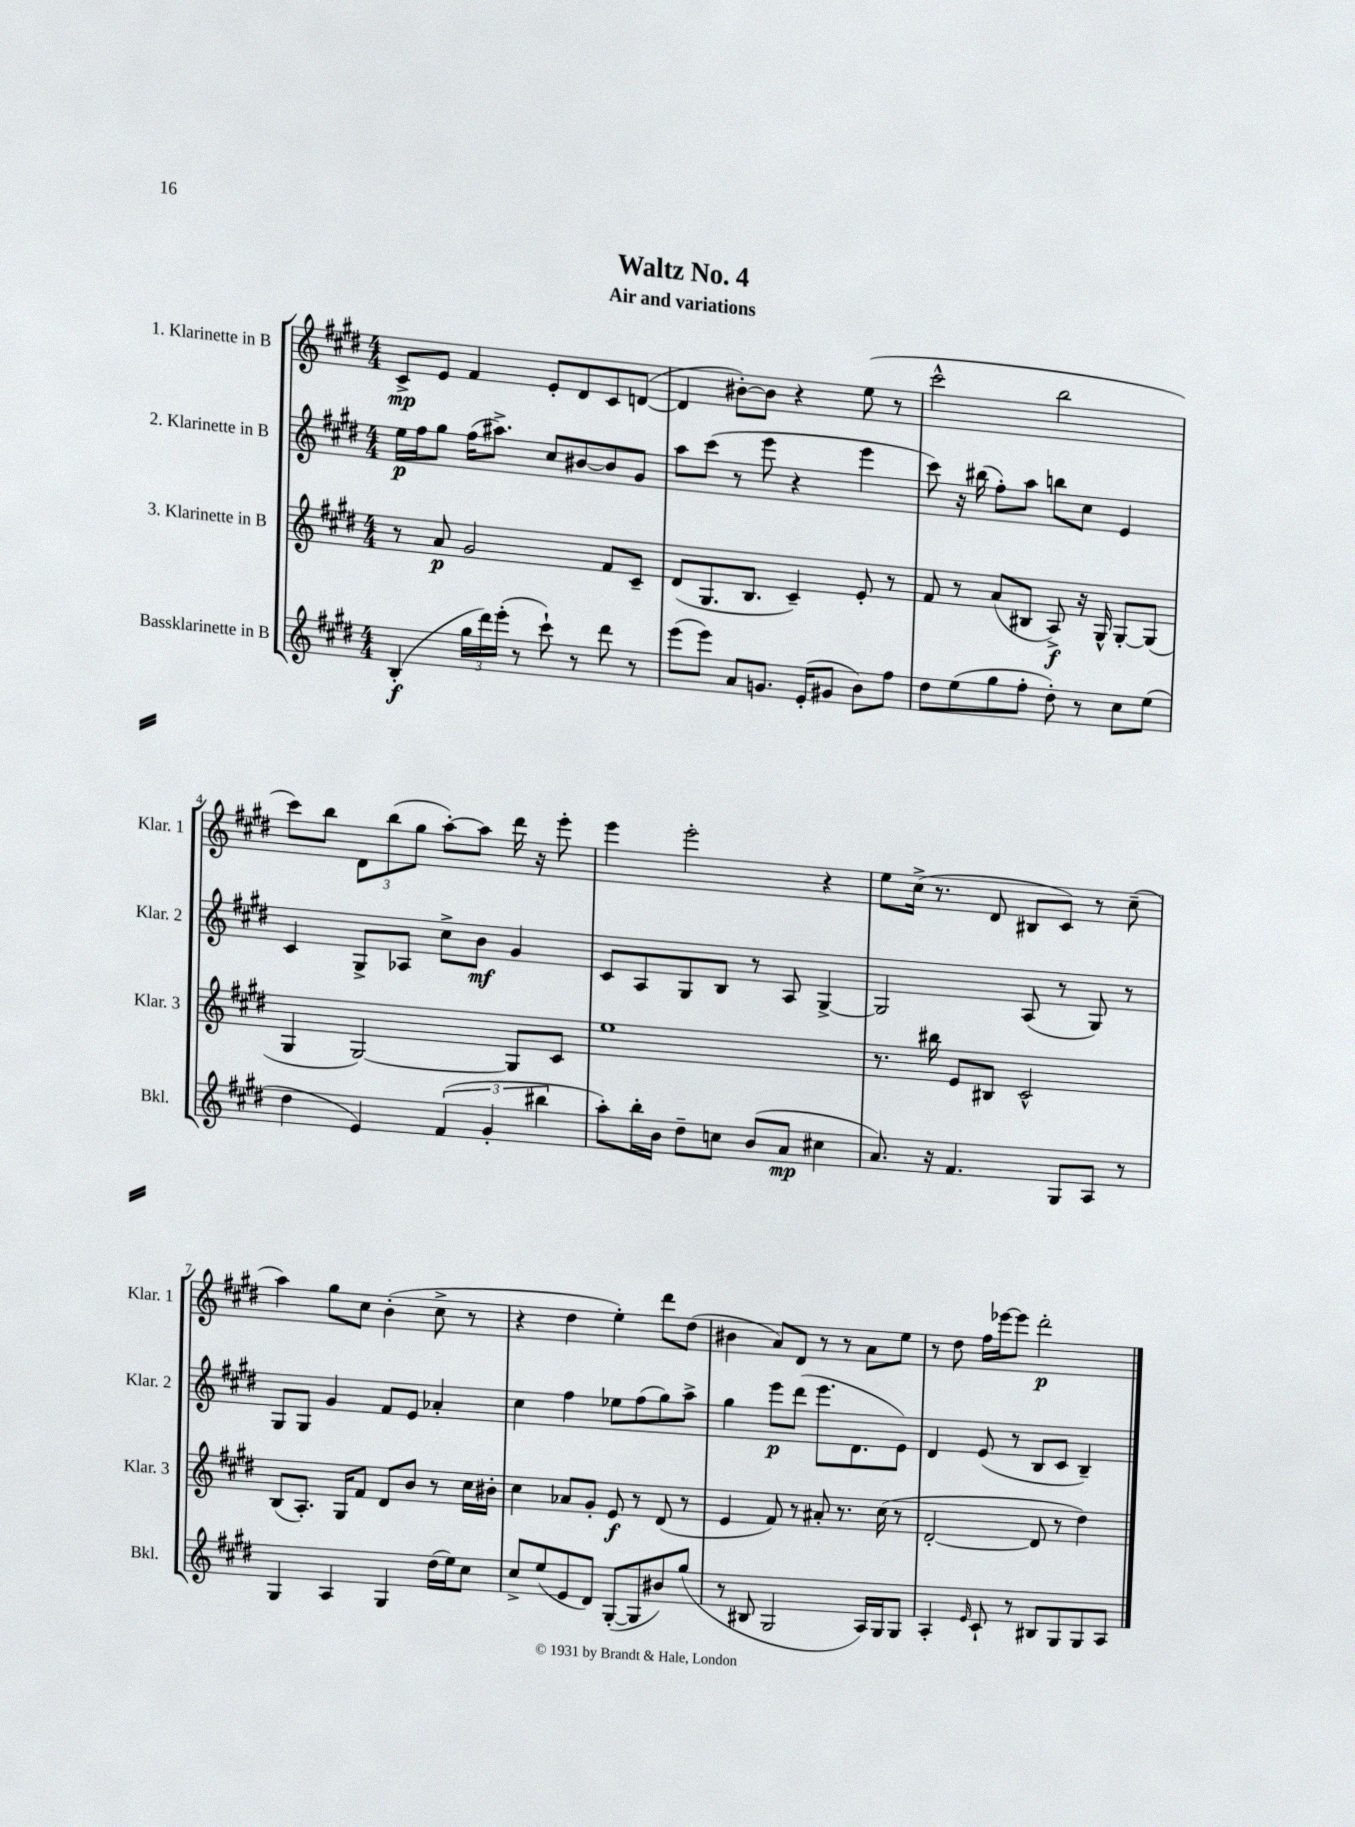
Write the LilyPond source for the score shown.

\header { title = "Waltz No. 4" subtitle = "Air and variations" }
<<
\new StaffGroup <<
\new Staff = "s0" \with { instrumentName = "1. Klarinette in B" shortInstrumentName = "Klar. 1" } {
    \clef treble \key e \major \numericTimeSignature \time 4/4
    cis'8->\mp e'8 fis'4 e'8-. dis'8 cis'8 d'8~( |
    d'4 bis'8~-.) bis'8 r4 e''8( r8 |
    cis'''2-^ b''2 |
    cis'''8) b''8 \tuplet 3/2 { dis'8 b''8( gis''8 } a''8~-.) a''8 dis'''16 r16 e'''8-. |
    e'''4 e'''2-. r4 |
    e''8 cis''16->( r8. dis'8 bis8 cis'8) r8 cis''8--( |
    a''4) gis''8 cis''8 b'4-.( cis''8-> r8 |
    r4 dis''4 e''4-.) dis'''8 dis''8( |
    bis'4 a'8) dis'8 r8 r8 a'8 e''8 |
    r8 dis''8 fis''16 ees'''16~ ees'''8 dis'''2-.\p \bar "|." |
}
\new Staff = "s1" \with { instrumentName = "2. Klarinette in B" shortInstrumentName = "Klar. 2" } {
    \clef treble \key e \major \numericTimeSignature \time 4/4
    e''16\p fis''16 gis''8 fis''16( ais''8.->) cis''8 bis'8~ bis'8 gis'8 |
    a''8 cis'''8( r8 e'''8 r4 e'''4 |
    cis'''8) r16 bis''16( fis''8-.) a''8 b''8 cis''8 e'4 |
    cis'4 gis8-> aes8 cis''8-> b'8\mf gis'4 |
    cis'8 a8 gis8 b8 r8 a8 gis4~-> |
    gis2 a8( r8 gis8) r8 |
    gis8 gis8 gis'4 fis'8 e'8 aes'4-. |
    cis''4 fis''4 ees''8 fis''8( gis''8) a''8-> |
    gis''4 e'''8\p dis'''8( e'''8. dis'8. e'8) |
    dis'4 e'8( r8 b8 cis'8 b4--) \bar "|." |
}
\new Staff = "s2" \with { instrumentName = "3. Klarinette in B" shortInstrumentName = "Klar. 3" } {
    \clef treble \key e \major \numericTimeSignature \time 4/4
    r8 a'8\p gis'2 fis'8 cis'8-- |
    dis'8( gis8. b8. cis'4--) e'8-. r8 |
    fis'8 r8 a'8( bis8 a8->\f) r16 gis16-^ gis8~-. gis8( |
    gis4 gis2~) gis8 cis'8 |
    e''1 |
    r8. bis''16 e'8 bis8 cis'2-^ |
    b8( a8.-.) gis16 fis'8 dis'8 b'8 r8 cis''16 bis'16-. |
    cis''4 aes'8 gis'8-. e'8\f r8 dis'8( r8 |
    e'4 fis'8) r8 ais'8-. r8. cis''16( r8 |
    dis'2~-. dis'8 r8 dis''4) \bar "|." |
}
\new Staff = "s3" \with { instrumentName = "Bassklarinette in B" shortInstrumentName = "Bkl." } {
    \clef treble \key e \major \numericTimeSignature \time 4/4
    b4-.\f( \tuplet 3/2 { gis''16 dis'''16) e'''16-.( } r8 cis'''8-!) r8 dis'''8 r8 |
    e'''8( e'''8) a'8 g'8. e'16-.( gis'8 b'8) fis''8 |
    dis''8 e''8( gis''8 fis''8-. dis''8-.) r8 cis''8 e''8( |
    dis''4 e'4) \tuplet 3/2 { fis'4( gis'4-. bis''4 } |
    a''8-.) b''16-. b'16 dis''8-- c''8 b'8( a'8\mp cis''4 |
    a'8.) r16 fis'4. gis8 a8 r8 |
    gis4 a4 gis4 dis''16( e''16) cis''8 |
    cis''8-> e''8( e'8 dis'8) gis8~-.( gis8 bis'8) gis''8( |
    r8 bis8 gis2 a16) gis16 gis8 |
    a4-. \grace { e'16 } cis'8-! r8 bis8 gis8 gis8 a8 \bar "|." |
}
>>
>>
